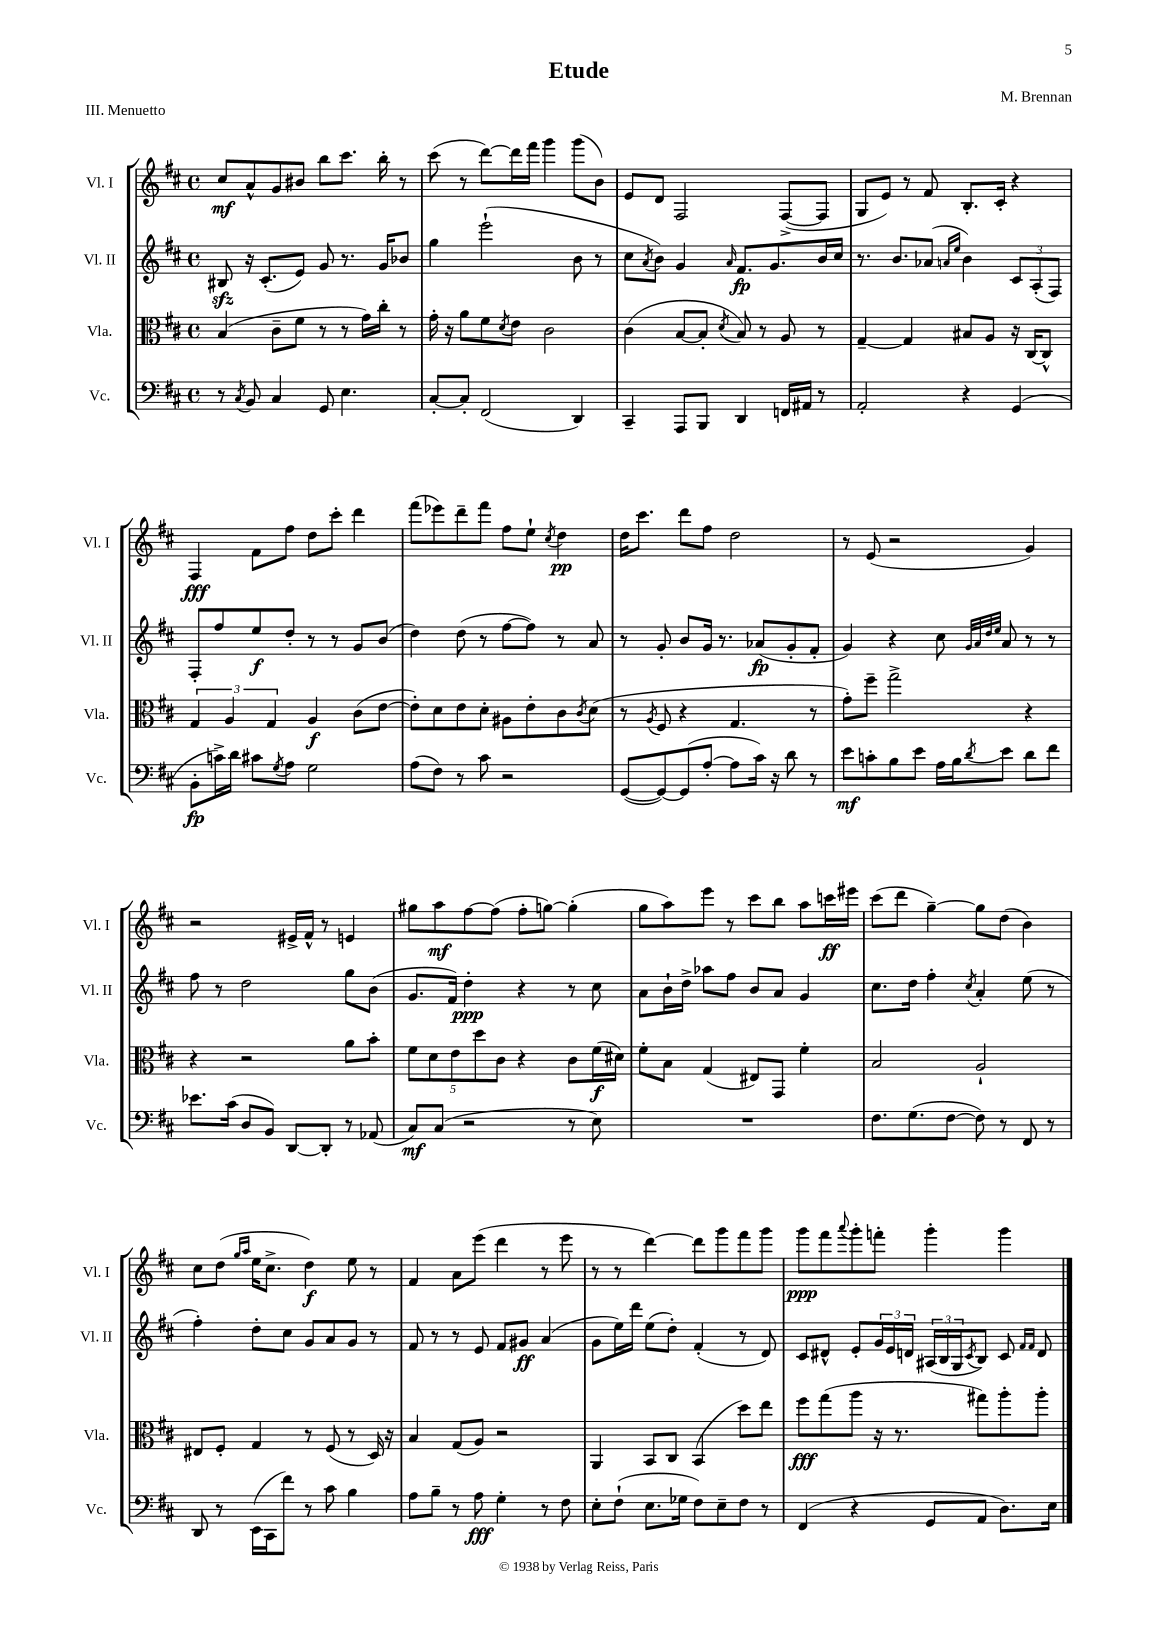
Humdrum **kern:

**kern	**kern	**kern	**kern
*staff4	*staff3	*staff2	*staff1
*clefF4	*clefC3	*clefG2	*clefG2
*k[f#c#]	*k[f#c#]	*k[f#c#]	*k[f#c#]
*M4/4	*M4/4	*M4/4	*M4/4
*met(c)	*met(c)	*met(c)	*met(c)
8r	(4B	8B#	8cc#
8qC#	.	.	.
8BB	.	16r	8a^^
.	.	(8.c#'	.
4C#	8c#~	.	8g
.	8f#	8e)	8b#
8GG	8r	8g	8bb
4.E	8r	8.r	8.ccc#
.	16g)	.	.
.	16cc#'	16g	16bb'
.	8r	8b-	8r
=	=	=	=
[8C#'	16g'	4gg	(8ccc#
.	16r	.	.
8C#']	8a	.	8r
(2FF#	8f#	(2eee`	[8ddd)
.	8qd	.	.
.	8e	.	16ddd]
.	.	.	16fff#
.	2c#	.	4ggg
4DD)	.	8b	(8ggg
.	.	8r	8b)
=	=	=	=
4CC#~	(4c#	8cc#	8e
.	.	8qa	.
.	.	8b)	8d
8AAA	[8B	4g	2F#
8BBB	8B']	.	.
.	8qd	16qqa	.
4DD	8B)	8.f#	.
.	8r	.	.
.	.	8.g	.
16FF	8A	.	([8F#^
16AA#	.	.	.
8r	8r	16b	8F#]
.	.	16cc#	.
=	=	=	=
2AA'	[4G~	8.r	8G
.	.	.	8e)
.	.	8.b	.
.	4G]	.	8r
.	.	(8a-	8f#
.	.	16qqa	.
.	.	16qqee	.
4r	8B#	4b)	8.B'
.	8A	.	.
.	.	.	16c#'
(4GG	16r	12c#	4r
.	[16C#	.	.
.	.	(12A'	.
.	8C#^^]	.	.
.	.	12F#)	.
=	=	=	=
8BB'	6G	8F#'	4F#
16c^)	.	8ff#	.
.	6A	.	.
16d	.	.	.
8c#	.	8ee	8f#
.	6G	.	.
8qG	.	.	.
8A	.	8dd'	8ff#
2G	4A	8r	8dd
.	.	8r	8ccc#'
.	(8c#	8g	4ddd
.	[8e	(8b	.
=	=	=	=
(8A	8e'])	4dd)	(8fff#
8F#)	8d	.	8eee-)
8r	8e	(8dd	8ddd~
8c#	8d'	8r	8fff#
2r	8A#	[8ff#	8ff#
.	8e'	8ff#])	8ee`
.	.	.	8qcc#
.	8c#	8r	4dd
.	8qc#	.	.
.	(8d	8a	.
=	=	=	=
([8GG	8r	8r	16dd
.	.	.	8.ccc#
.	8qA	.	.
8GG_)	8F#	8g'	.
(8GG]	4r	8b	8ddd
[8A'	.	16g	8ff#
.	.	8.r	.
8A]	4.G	.	2dd
16c#)	.	(8a-	.
16r	.	.	.
8d	.	8g'	.
8r	8r	8f#'	.
=	=	=	=
8e	8g')	4g)	8r
8c'	8ff#~	.	(8e
8B	2gg^	4r	2r
8e	.	.	.
16A	.	8cc#	.
16B	.	.	.
.	.	32qqg	.
.	.	32qqa	.
.	.	32qqdd	.
8qd	.	32qqee	.
8e	.	8a	.
8d	4r	8r	4g)
8f#	.	8r	.
=	=	=	=
8.e-	4r	8ff#	2r
.	.	8r	.
(16c#	.	.	.
8D	2r	2dd	.
8BB)	.	.	.
[8DD	.	.	16e#^
.	.	.	16f#^^
8DD']	.	.	8r
8r	8a	8gg	4e
(8AA-	8b'	(8b	.
=	=	=	=
8C#)	10f#	8.g	8gg#
.	10d	.	.
(8C#	.	.	8aa
.	.	16f#)	.
.	10e	.	.
2r	.	4dd'	[8ff#
.	10dd	.	.
.	.	.	(8ff#]
.	10c#	.	.
.	4r	4r	8ff#'
.	.	.	[8gg)
8r	8c#	8r	(4gg']
8E)	(16f#	8cc#	.
.	16d#)	.	.
=	=	=	=
1r	8f#'	8a	8gg
.	8B	16b`	8aa)
.	.	16dd^	.
.	(4G	8aa-	8eee
.	.	8ff#	8r
.	8E#)	8b	8ccc#
.	8GG	8a	8bb
.	4f#'	4g	8aa
.	.	.	16ccc
.	.	.	16eee#
=	=	=	=
8.F#	2B	8.cc#	(8ccc#
.	.	.	8ddd
(8.G	.	16dd	.
.	.	4ff#'	[4gg~)
[8F#	.	.	.
.	.	8qcc#	.
8F#])	2A`	4a'	8gg]
8r	.	.	(8dd
8FF#	.	(8ee	4b)
8r	.	8r	.
=	=	=	=
8DD	8E#	4ff#')	8cc#
8r	8F#'	.	(8dd
.	.	.	16qqgg
.	.	.	16qqaa
(16EE	4G	8dd'	16ee
16CC#	.	.	8.cc#^
8f#)	.	8cc#	.
8r	8r	8g	4dd)
8c#	(8F#	8a	.
4B	8r	8g	8ee
.	16D)	8r	8r
.	16r	.	.
=	=	=	=
8A	4B	8f#	4f#
8B~	.	8r	.
8r	(8G	8r	8a
8A	8A)	8e	(8eee
4G'	2r	8f#	4ddd
.	.	8g#	.
8r	.	(4a	8r
8F#	.	.	8eee
=	=	=	=
8E'	4AA	8g	8r
(8F#`	.	16ee)	8r
.	.	16ddd	.
8.E	8BB	(8ee	[4ddd)
.	8C#	8dd')	.
16G-	.	.	.
8F#)	(4BB	(4f#'	8ddd]
8E~	.	.	8ggg
8F#	8dd)	8r	8fff#
8r	8ee	8d)	8ggg
=	=	=	=
(4FF#	8ff#	8c#	8ggg
.	(8gg	8d#^^	8fff#
.	.	.	8qqaaa
4r	8aa	8e'	8ggg'
.	16r	24g	8fff'
.	.	24e	.
.	8.r	.	.
.	.	24d	.
8GG	.	(24A#	4ggg'
.	.	24B	.
.	.	24G	.
.	.	8qc#	.
8AA	8gg#)	8B)	.
8.D)	8aa'	8c#	4ggg
.	.	16qqf#	.
.	.	16qqf#	.
.	8aa'	8d	.
16E	.	.	.
==	==	==	==
*-	*-	*-	*-
